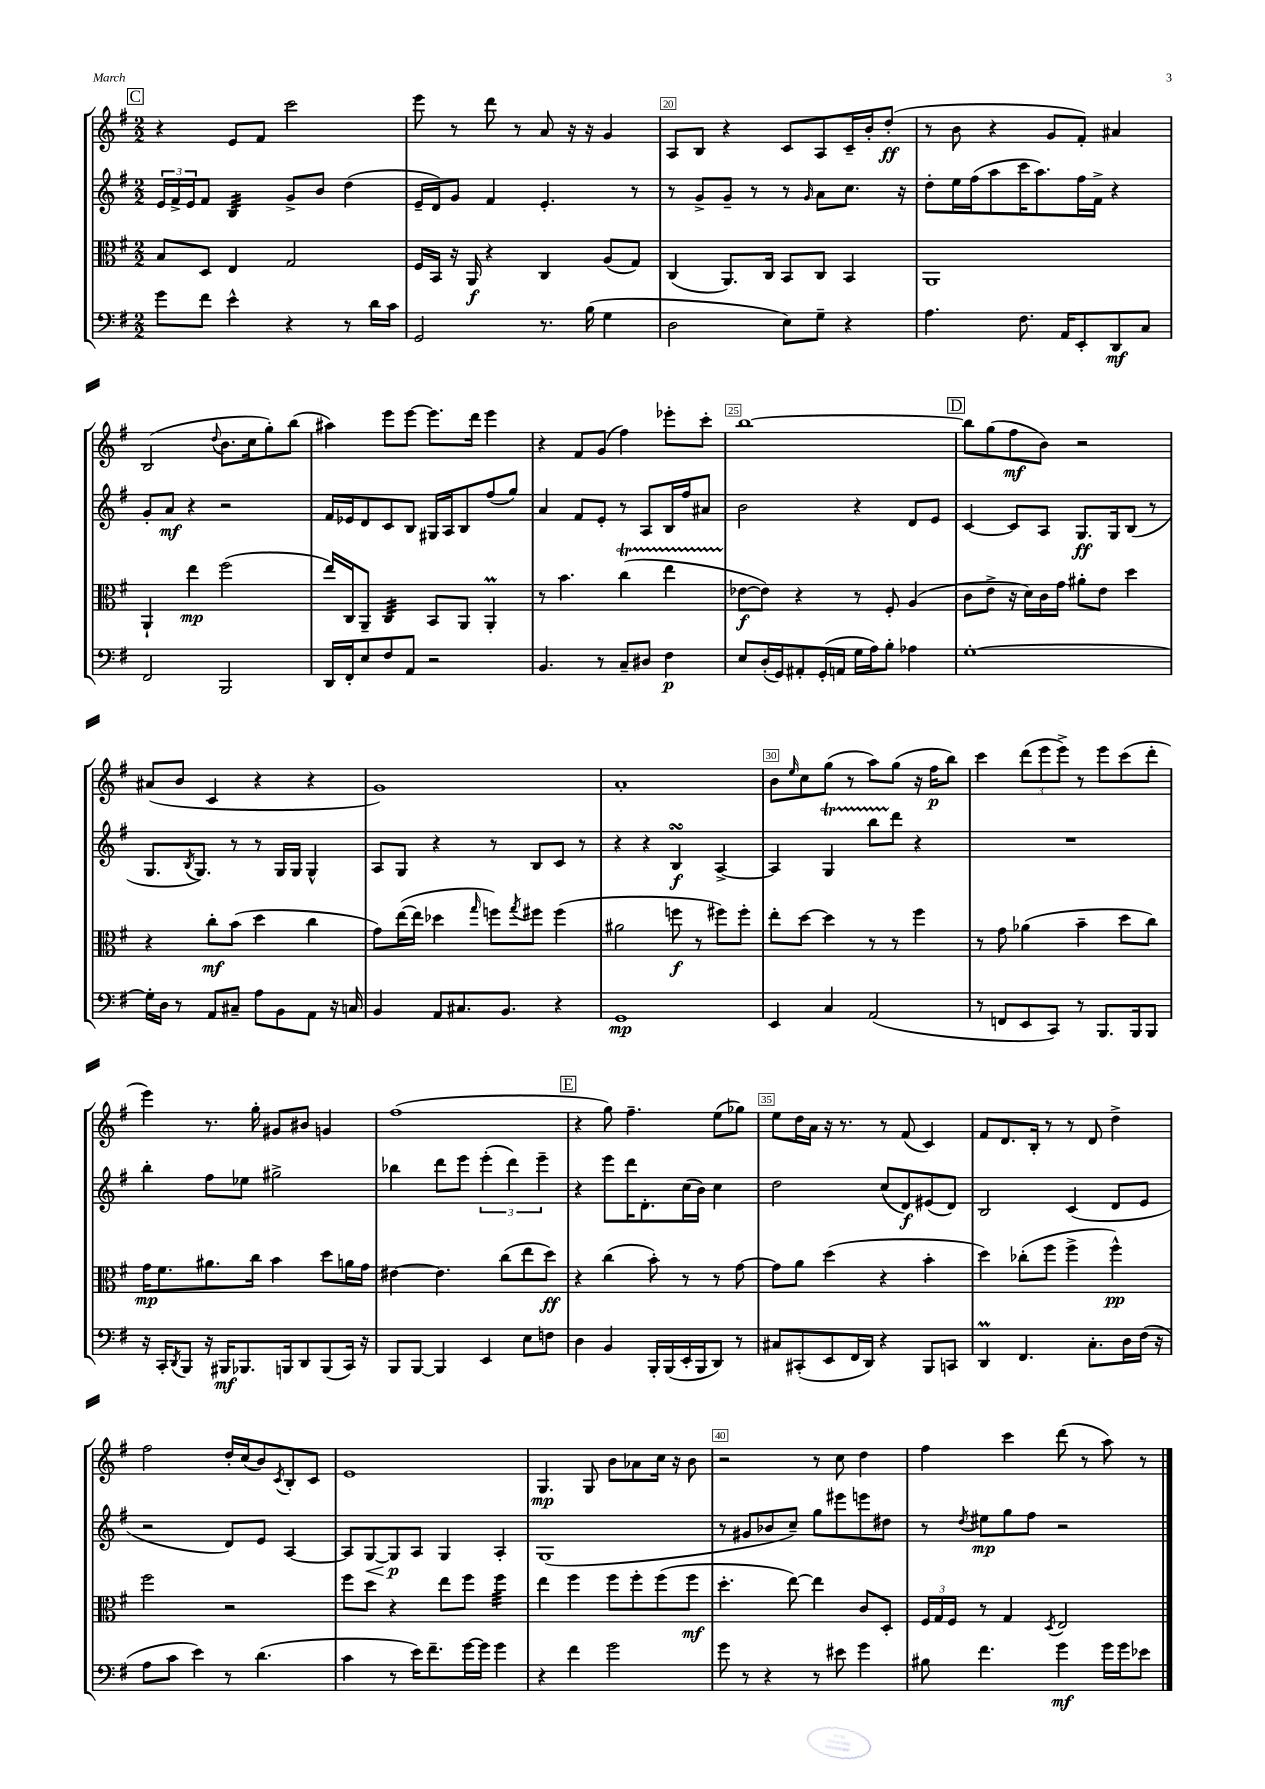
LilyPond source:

<<
\new StaffGroup <<
\new Staff = "s0" {
    \clef treble \key g \major \numericTimeSignature \time 2/2
    \mark \markup { \box "C" } r4 e'8 fis'8 c'''2 |
    e'''8 r8 d'''8 r8 a'8 r16 r16 g'4 |
    a8 b8 r4 c'8 a8 c'16-- b'16-. d''8-.\ff( |
    r8 b'8 r4 g'8 fis'8-.) ais'4 |
    b2( \appoggiatura { d''8 } b'8. c''16 g''8-.) b''8( |
    ais''4) e'''8 e'''8~ e'''8. d'''16 e'''4 |
    r4 fis'8 g'8( fis''4) ees'''8-. c'''8-. |
    b''1~ |
    \mark \markup { \box "D" } b''8 g''8( fis''8\mf b'8) r2 |
    ais'8( b'8 c'4 r4 r4 |
    g'1) |
    a'1-. |
    b'8 \grace { e''16 } c''8 g''8( r8 a''8) g''8( r16 fis''16\p b''8) |
    c'''4 \tuplet 3/2 { d'''8( e'''8 e'''8->) } r8 e'''8 c'''8( d'''8-. |
    e'''4) r8. g''16-. gis'8 bis'8 g'4 |
    fis''1( |
    \mark \markup { \box "E" } r4 g''8) fis''4.-- e''8( ges''8) |
    e''8 d''16 a'16 r16 r8. r8 fis'8( c'4) |
    fis'8 d'8. b16-. r8 r8 d'8 d''4-> |
    fis''2 d''16-. c''16( b'8) \acciaccatura { c'8 } b8-. c'8 |
    e'1 |
    g4.\mp g8 b'8 aes'8 c''16 r16 b'8 |
    r2 r8 c''8 d''4 |
    fis''4 c'''4 d'''8( r8 a''8) r8 \bar "|." |
}
\new Staff = "s1" {
    \clef treble \key g \major \numericTimeSignature \time 2/2
    \mark \markup { \box "C" } \tuplet 3/2 { e'16 fis'16-> e'16 } fis'8 b4:32 g'8-> b'8 d''4( |
    e'16-- d'16) g'8 fis'4 e'4.-. r8 |
    r8 g'8-> g'8-- r8 r8 \grace { g'16 } a'8 c''8. r16 |
    d''8-. e''16 fis''16( a''8 c'''16 a''8.) fis''16 fis'16-> r4 |
    g'8-. a'8\mf r4 r2 |
    fis'16 ees'16 d'8 c'8 b8 gis16 a16 b8 fis''8( g''8) |
    a'4 fis'8 e'8-. r8 a8 b16 fis''16 ais'8 |
    b'2 r4 d'8 e'8 |
    \mark \markup { \box "D" } c'4~ c'8 a8 g8.\ff g16 b8( r8 |
    g8. \acciaccatura { b8 } g8.) r8 r8 g16 g16 g4-^ |
    a8 g8 r4 r8 b8 c'8 r8 |
    r4 r4 b4\turn\f a4~-> |
    a4 g4\startTrillSpan b''8 d'''8\stopTrillSpan r4 |
    R1 |
    b''4-. fis''8 ees''8 gis''2-> |
    bes''4 d'''8 e'''8 \tuplet 3/2 { e'''4-.( d'''4) e'''4-- } |
    \mark \markup { \box "E" } r4 e'''8 d'''16 d'8.-. c''16( b'16) c''4 |
    d''2 c''8( d'8\f) eis'8( d'8) |
    b2 c'4( d'8 e'8 |
    r2 d'8) e'8 a4~ |
    a8 g8~\< g8\p\! a8 g4 a4-. |
    g1( |
    r8 gis'8 bes'8 c''8--) g''8 eis'''8 e'''8 dis''8 |
    r8 \acciaccatura { d''8 } eis''8\mp g''8 fis''8 r2 \bar "|." |
}
\new Staff = "s2" {
    \clef alto \key g \major \numericTimeSignature \time 2/2
    \mark \markup { \box "C" } b8 d8 e4 g2 |
    fis16 b,16 r16 a,16\f r4 c4 a8( g8) |
    c4( a,8.) c16 b,8 c8 b,4 |
    a,1 |
    a,4-! e''4\mp fis''2( |
    e''16) c16 a,8-- c4:32 b,8 a,8 a,4-.\prall |
    r8 b'4. c''4\startTrillSpan( e''4 |
    ees'8~\stopTrillSpan\f ees'8) r4 r8 fis8-. a4( |
    \mark \markup { \box "D" } c'8 e'8-> r16 d'16) c'16 g'16 ais'8-. e'8 d''4 |
    r4 c''8-.\mf b'8( d''4 c''4 |
    g'8) e''16~( e''16 des''4 \grace { g''16 } f''8) \acciaccatura { g''8 } fis''8 fis''4( |
    ais'2 f''8\f r8 fis''8) fis''8-. |
    e''8-. d''8~ d''4 r8 r8 fis''4 |
    r8 g'8 aes'4( b'4-- d''8 c''8) |
    g'16\mp fis'8. ais'8. c''16 b'4 d''8 a'16 g'16 |
    eis'4~ eis'4. c''8( e''8 d''8\ff) |
    \mark \markup { \box "E" } r4 c''4( b'8-.) r8 r8 g'8~ |
    g'8 a'8 d''4( r4 b'4-. |
    d''4) ces''8-.( fis''8 fis''4-> fis''4-^\pp) |
    fis''2 r2 |
    fis''8 d''8 r4 e''8 fis''8 fis''4:32 |
    e''4 fis''4 fis''8 fis''8-. fis''8( fis''8\mf |
    d''4.-. e''8~) e''4 c'8 d8-. |
    \tuplet 3/2 { fis16 g16 fis16 } r8 g4 \acciaccatura { d8 } e2 \bar "|." |
}
\new Staff = "s3" {
    \clef bass \key g \major \numericTimeSignature \time 2/2
    \mark \markup { \box "C" } g'8 fis'8 e'4-^ r4 r8 d'16 c'16 |
    g,2 r8. b16( g4 |
    d2 e8) g8-- r4 |
    a4. fis8. a,16 e,8-. d,8\mf c8 |
    fis,2 b,,2 |
    d,16 fis,16-. e8 fis8 a,8 r2 |
    b,4. r8 c8-- dis8 fis4\p |
    e8 d16-.( g,16) ais,8-. g,16-.( a,16 g16 a16) b8-. aes4 |
    \mark \markup { \box "D" } g1~-. |
    g16-. d16 r8 a,8 cis8-- a8 b,8 a,8 r16 c16 |
    b,4 a,8 cis8. b,8. r4 |
    g,1\mp |
    e,4 c4 a,2( |
    r8 f,8 e,8 c,8) r8 b,,8. b,,16 b,,8 |
    r16 c,16-. \acciaccatura { d,8 } b,,8 r16 bis,,16\mf bes,,8. b,,16 d,8 b,,8( c,16) r16 |
    b,,8 b,,8~ b,,4 e,4 e8 f8 |
    \mark \markup { \box "E" } d4 b,4 b,,16-. b,,16( e,16-. b,,16 d,8) r8 |
    cis8 cis,8-.( e,8 fis,16 d,16) r4 b,,8 c,8 |
    d,4\prall fis,4. c8.-. d16 fis16( r16 |
    a8 c'8 e'4) r8 d'4.( |
    c'4 r8 e'16) fis'8.-- g'16~ g'16 g'4 |
    r4 fis'4 g'2 |
    g'8 r8 r4 r8 eis'8 g'4 |
    bis8 fis'4. g'4\mf g'16 g'16 ees'8 \bar "|." |
}
>>
>>
\layout { \context { \Score currentBarNumber = #18 \override BarNumber.break-visibility = ##(#f #t #t) barNumberVisibility = #(every-nth-bar-number-visible 5) \override BarNumber.stencil = #(make-stencil-boxer 0.1 0.3 ly:text-interface::print) } }
